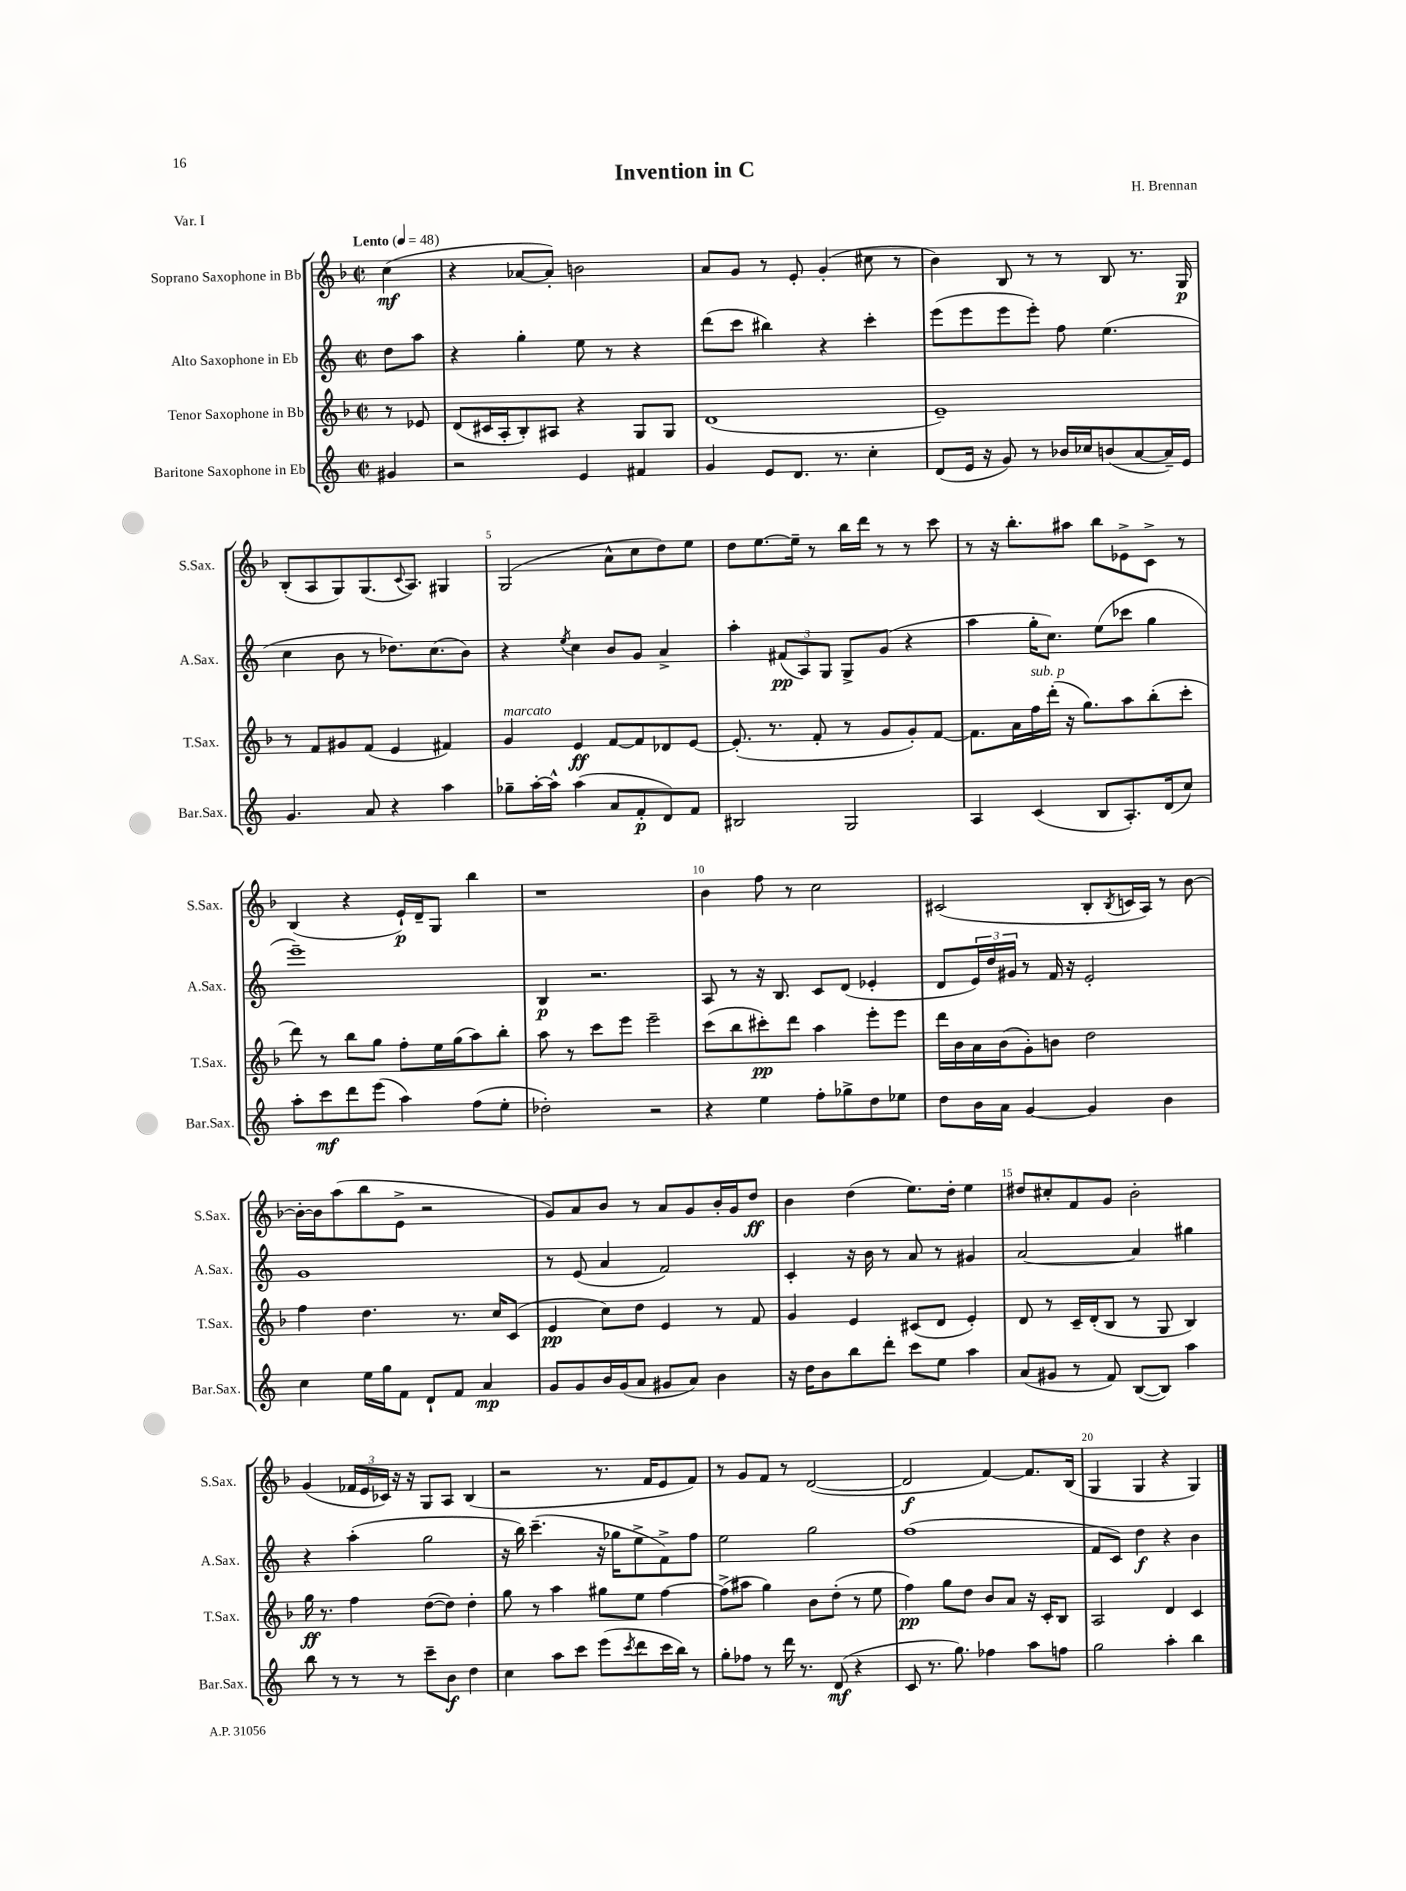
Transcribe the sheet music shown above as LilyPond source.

\header { title = "Invention in C" composer = "H. Brennan" piece = "Var. I" }
<<
\new StaffGroup <<
\new Staff = "s0" \with { instrumentName = "Soprano Saxophone in Bb" shortInstrumentName = "S.Sax." } {
    \clef treble \key f \major \defaultTimeSignature \time 2/2 \partial 4 \tempo "Lento" 4 = 48
    c''4\mf( |
    r4 aes'8~ aes'8-.) b'2 |
    a'8 g'8 r8 e'8-. g'4-.( cis''8 r8 |
    bes'4) bes8 r8 r8 bes8 r8. g16\p |
    bes8-.( a8 g8) g8.( \appoggiatura { c'8 } a8.) gis4 |
    g2( a'8-^ c''8 d''8) e''8 |
    d''8 e''8.~ e''16-- r8 bes''16 d'''16 r8 r8 c'''8 |
    r8 r16 bes''8.-. ais''8 bes''8 ees'8-> c'8-> r8 |
    bes4( r4 e'16-!\p) d'16-- g8 bes''4 |
    r1 |
    bes'4 f''8 r8 c''2 |
    cis'2( bes8-. \acciaccatura { bes8 } c'16 a16) r8 bes'8~ |
    bes'16~-. bes'16 a''8( bes''8 e'8-> r2 |
    g'8) a'8 bes'8 r8 a'8 g'8 bes'16-. g'16 d''8\ff |
    bes'4 d''4( e''8.) d''16-. e''4 |
    dis''8 cis''8-. f'8 g'8 bes'2-. |
    g'4( \tuplet 3/2 { fes'16 e'16 ces'16) } r16 r16 g8 a8 bes4( |
    r2 r8. f'16 e'8 f'8) |
    r8 g'8 f'8 r8 d'2~( |
    d'2\f f'4~) f'8. bes16( |
    g4 g4 r4 g4) \bar "|." |
}
\new Staff = "s1" \with { instrumentName = "Alto Saxophone in Eb" shortInstrumentName = "A.Sax." } {
    \clef treble \key c \major \defaultTimeSignature \time 2/2 \partial 4
    d''8 a''8 |
    r4 g''4-. e''8 r8 r4 |
    d'''8( c'''8 bis''4) r4 c'''4-. |
    e'''8( e'''8 e'''8 e'''8-.) f''8 e''4.( |
    c''4 b'8 r8 des''8.) c''8.( b'8) |
    r4 \acciaccatura { e''8 } c''4 b'8 g'8 a'4-> |
    a''4-. \tuplet 3/2 { fis'8\pp( a8) g8 } g8-> g'8( r4 |
    a''4 g''16-. c''8.) e''8( ces'''8 g''4 |
    e'''1--) |
    b4\p r2. |
    a8 r8 r16 b8. c'8 d'8( ees'4-. |
    d'8 \tuplet 3/2 { e'16) d''16 gis'16 } r8 f'16 r16 e'2-. |
    g'1 |
    r8 e'8( a'4 f'2) |
    c'4-. r16 b'16 r8 a'8 r8 gis'4 |
    a'2~ a'4 gis''4 |
    r4 a''4-.( g''2 |
    r16 b''16) c'''4.--( r16 ges''16 e''8-> f'8->) f''8 |
    e''2 g''2 |
    f''1( |
    f'8 c'8) d''4\f r4 b'4 \bar "|." |
}
\new Staff = "s2" \with { instrumentName = "Tenor Saxophone in Bb" shortInstrumentName = "T.Sax." } {
    \clef treble \key f \major \defaultTimeSignature \time 2/2 \partial 4
    r8 ees'8 |
    d'8( cis'16 a16-. bes8-.) ais8 r4 g8 g8 |
    d'1( |
    e'1--) |
    r8 f'8 gis'8 f'8( e'4 fis'4) |
    g'4^\markup { \italic "marcato" } e'4\ff f'8~ f'8 des'8 e'8~ |
    e'8.-.( r8. f'8-. r8 g'8 g'8-.) f'8~ |
    f'8. a'16 f''16^\markup { \italic "sub. p" } d'''16-.( r16 g''8.) a''8 bes''8-.( c'''8-. |
    d'''8) r8 bes''8 g''8 f''8-. e''16 g''16( a''8) bes''8-. |
    a''8 r8 c'''8 e'''8 e'''2-- |
    c'''8( bes''8 cis'''8-.\pp) d'''8 a''4 e'''8-. e'''8 |
    d'''16 bes'16 a'16 bes'16( g'8-.) b'8 d''2 |
    f''4 d''4. r8. c''16 c'8( |
    e'4\pp c''8) d''8 e'4 r8 f'8 |
    g'4 e'4 cis'8( d'8 e'4-.) |
    d'8 r8 c'16-- d'16-.( bes8 r8 g8 bes4) |
    g''16\ff r8. f''4 d''8~( d''8) d''4-. |
    g''8 r8 a''4 gis''8 e''8 f''4~ |
    f''8->( ais''8 g''4) bes'8 d''8-.( r8 e''8 |
    f''4\pp) g''8 d''8 bes'8 a'8 r16 c'16-. bes8 |
    a2 d'4 c'4 \bar "|." |
}
\new Staff = "s3" \with { instrumentName = "Baritone Saxophone in Eb" shortInstrumentName = "Bar.Sax." } {
    \clef treble \key c \major \defaultTimeSignature \time 2/2 \partial 4
    gis'4 |
    r2 e'4 fis'4 |
    g'4 e'8 d'8. r8. c''4-. |
    d'8( e'16 r16 g'8) r8 bes'16 ces''16 b'8( a'8~ a'16--) e'16 |
    g'4. a'8 r4 a''4 |
    ges''8-- a''16~-. a''16-^ a''4( a'8 f'8-.\p d'8) f'8 |
    bis2 g2 |
    a4 c'4( b8 a8.-.) d'16( c''8) |
    a''8-. c'''8\mf d'''8 e'''8( a''4) f''8( e''8-. |
    des''2-.) r2 |
    r4 e''4 f''8-. ges''8-> d''8 ees''8 |
    d''8 b'16 a'16 g'4~ g'4 b'4 |
    c''4 e''16 g''16 f'8 d'8-! f'8 a'4\mp |
    g'8 g'8 b'16 g'16( a'8 gis'8 a'8) b'4 |
    r16 d''16 b'8 b''8 d'''8-. c'''8 e''8 a''4 |
    a'8( gis'8 r8 f'8) b8~( b8) a''4 |
    b''8 r8 r8 r8 c'''8-- b'8\f d''4 |
    c''4 a''8 c'''8 e'''8( \acciaccatura { c'''8 } d'''8 c'''16 b''16) r8 |
    g''8-. fes''8 r8 d'''16 r8. d'8\mf( r4 |
    c'8 r8. g''8.) fes''4 a''8 f''8 |
    g''2 a''4-. b''4 \bar "|." |
}
>>
>>
\layout { \context { \Score \override BarNumber.break-visibility = ##(#f #t #t) barNumberVisibility = #(every-nth-bar-number-visible 5) } }
